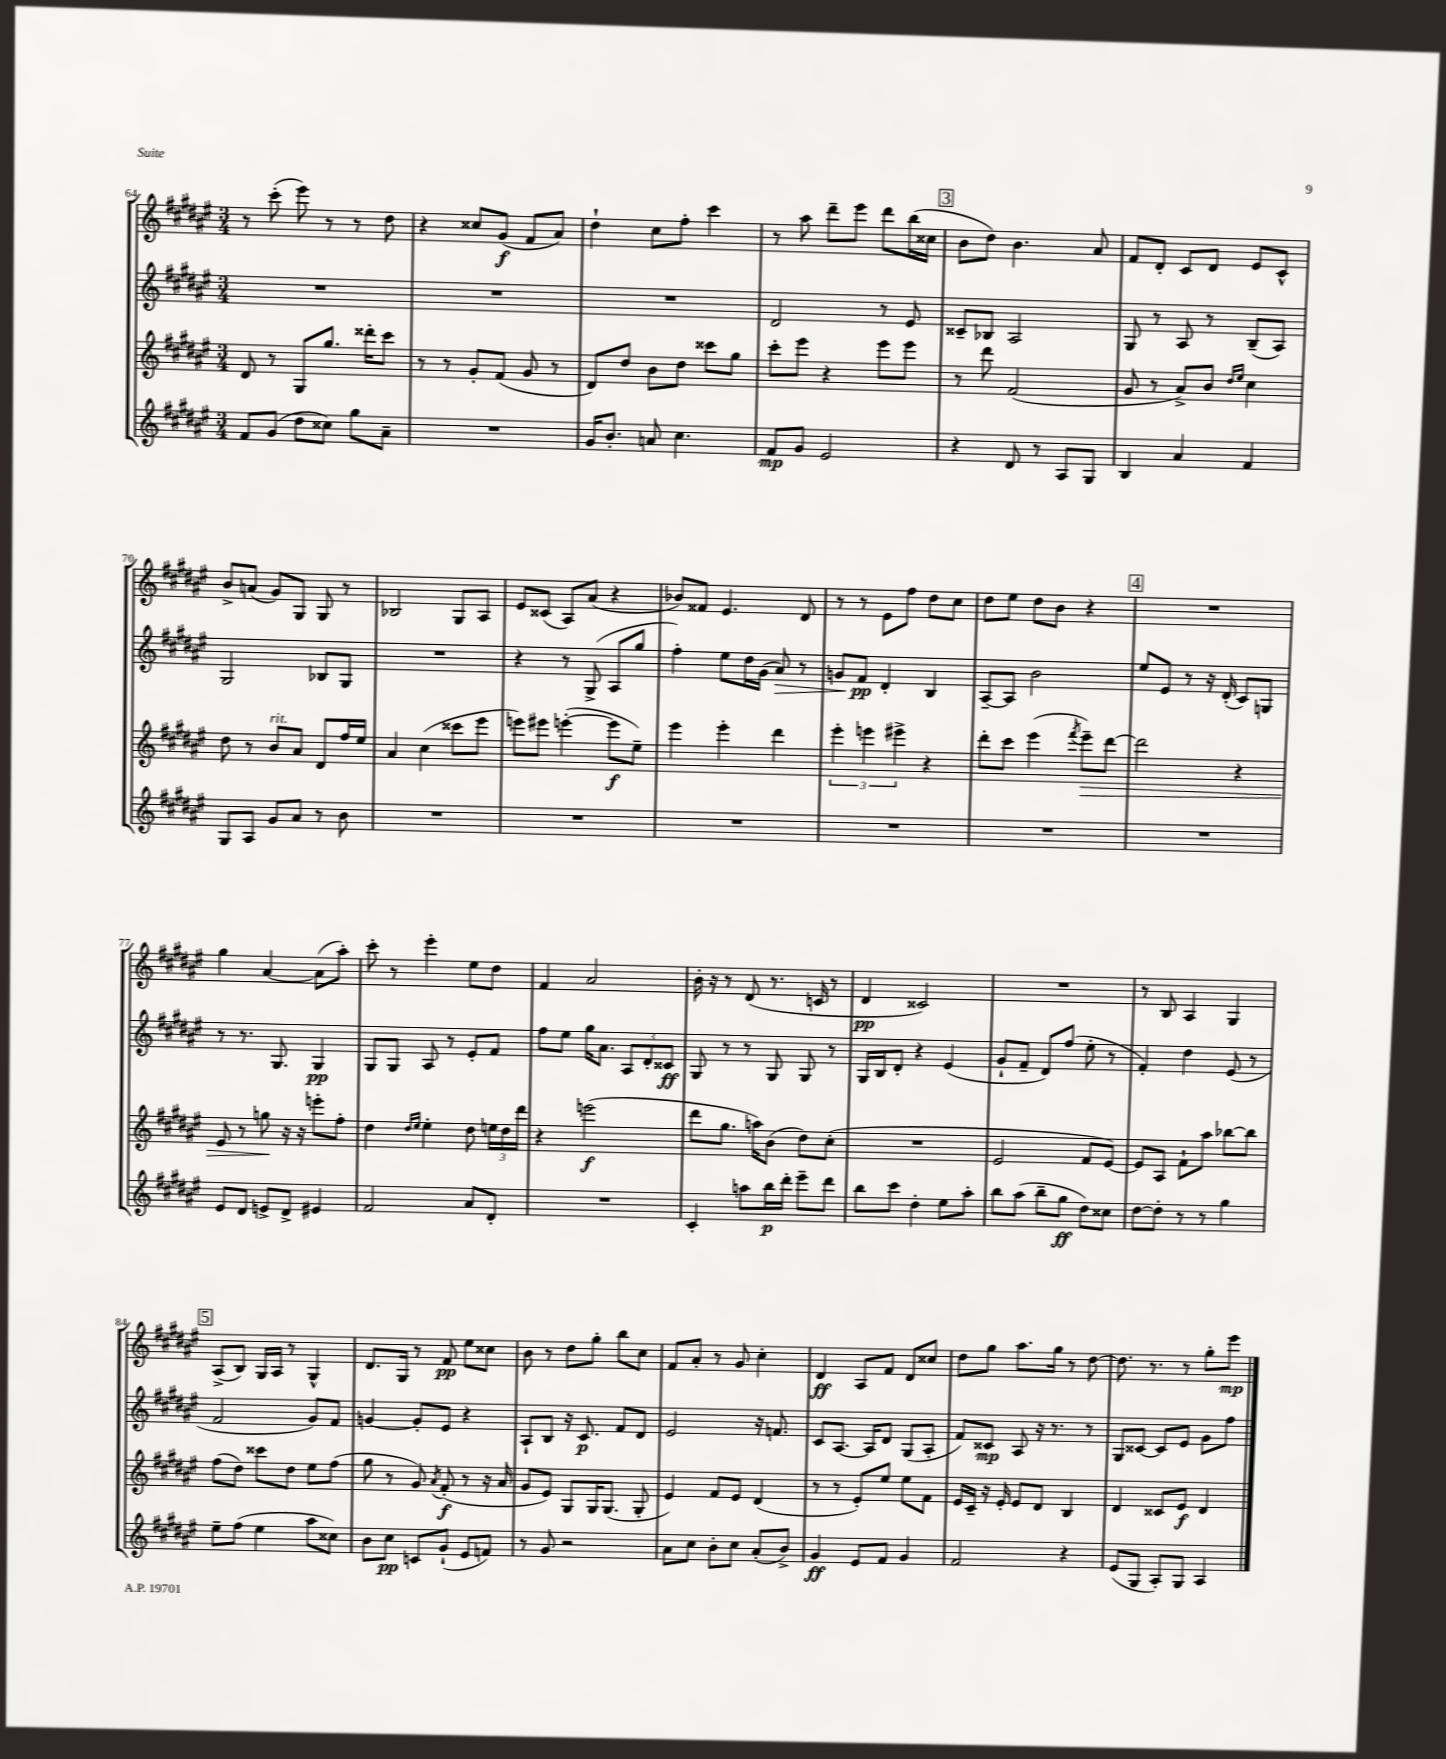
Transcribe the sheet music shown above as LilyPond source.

<<
\new StaffGroup <<
\new Staff = "s0" {
    \clef treble \key fis \major \numericTimeSignature \time 3/4
    \autoBeamOff r8 cis'''8-.( eis'''8) r8 r8 dis''8 |
    r4 cisis''8[ gis'8]\f( fis'8[ ais'8]) |
    dis''4-! cis''8[ fis''8]-. cis'''4 |
    r8 ais''8 dis'''8[-- eis'''8] dis'''8[ b''16( cisis''16] |
    \mark \markup { \box "3" } b'8[ dis''8]) b'4. ais'8 |
    fis'8[ dis'8]-. cis'8[ dis'8] eis'8[ cis'8]-^ |
    b'8[-> a'8]( gis'8[) gis8] gis8 r8 |
    bes2 gis8[ ais8] |
    eis'8[ cisis'8]( ais8[) ais'8]( r4 |
    bes'8[) fisis'8] eis'4. dis'8 |
    r8 r8 eis'8[ fis''8] dis''8[ cis''8] |
    dis''8[ eis''8] dis''8[ b'8] r4 |
    \mark \markup { \box "4" } R2. |
    gis''4 ais'4~ ais'8[( ais''8]-.) |
    cis'''8-. r8 eis'''4-. eis''8[ dis''8] |
    fis'4 ais'2 |
    b'16-. r16 r8 dis'8( r8. c'16 r8 |
    dis'4\pp cisis'2) |
    R2. |
    r8 b8 ais4 gis4 |
    \mark \markup { \box "5" } ais8[->( b8]) gis16[ ais16] r8 gis4-^ |
    dis'8.[ gis16] r8 fis'8\pp eis''8[ cisis''8] |
    b'8 r8 dis''8[ gis''8]-. b''8[ cis''8] |
    fis'8[ ais'8]-. r8 gis'8 cis''4-. |
    dis'4\ff ais8[ fis'8] dis'8[ cisis''8] |
    dis''8[ gis''8] ais''8.[ gis''16] r8 dis''8~ |
    dis''8. r8. r8 gis''8[-. eis'''8]\mp \bar "|." |
}
\new Staff = "s1" {
    \clef treble \key fis \major \numericTimeSignature \time 3/4
    \autoBeamOff R2. |
    R2. |
    R2. |
    dis'2 r8 eis'8 |
    \mark \markup { \box "3" } cisis'8[-- bes8] ais2 |
    gis8 r8 ais8 r8 b8[--( ais8]) |
    gis2 bes8[ gis8] |
    R2. |
    r4 r8 gis8->( ais8[ gis''8] |
    fis''4-.) eis''8[ dis''16 gis'16]( ais'8\>) r8 |
    g'8[ fis'8]\pp\! dis'4-. b4 |
    ais8[~-- ais8] b'2 |
    \mark \markup { \box "4" } eis''8[ eis'8] r8 r16 dis'16-.( cis'8[) g8] |
    r8 r8. gis8. gis4\pp |
    gis8[ gis8] ais8 r8 eis'8[-. fis'8] |
    fis''8[ eis''8] gis''16[ ais'8.] \tuplet 3/2 { ais8[ dis'8-. cisis'8]\ff } |
    gis8 r8 r8 gis8 gis8 r8 |
    gis16[ b16 dis'8]-. r4 eis'4( |
    gis'8[-! fis'8]-- dis'8[) fis''8]( eis''8-. r8 |
    fis'4-.) dis''4 eis'8( r8 |
    \mark \markup { \box "5" } fis'2 gis'8[) fis'8] |
    g'4~ g'8[-. eis'8] r4 |
    ais8[-! b8] r16 cis'8.\p fis'8[ dis'8] |
    eis'2 r16 f'8. |
    cis'8[ ais8.]~ ais16[ dis'8] gis8[( ais8]-. |
    fis'8[) cisis'8]\mp ais8 r16 r8. r8 |
    gis8[ cisis'8]~ cisis'8[ eis'8] gis'8[ fis''8] \bar "|." |
}
\new Staff = "s2" {
    \clef treble \key fis \major \numericTimeSignature \time 3/4
    \autoBeamOff dis'8 r8 gis8[ gis''8.] disis'''16[-. cis'''8] |
    r8 r8 gis'8[-. fis'8]( gis'8 r8 |
    dis'8[) dis''8] b'8[ dis''8] cisis'''8[ gis''8] |
    cis'''8[-. eis'''8] r4 eis'''8[ eis'''8] |
    \mark \markup { \box "3" } r8 dis'''8 fis'2( |
    gis'8 r8 ais'8[->) b'8] \grace { dis''16[ eis''16] } cis''4 |
    dis''8 r8 b'8[^\markup { \italic "rit." } ais'8] dis'8[ fis''16 eis''16] |
    ais'4 cis''4( cisis'''8[ eis'''8] |
    e'''8[) eis'''8] e'''4~-.( e'''8[\f eis''8]--) |
    eis'''4 eis'''4-. dis'''4 |
    \tuplet 3/2 { eis'''4-. e'''4 eis'''4-> } r4 |
    dis'''8[-. cis'''8] eis'''4( \acciaccatura { fis'''8 } eis'''8[--\>) dis'''8]~ |
    \mark \markup { \box "4" } dis'''2 r4 |
    eis'8 r8 g''8\! r16 r16 e'''8[-. fis''8]-. |
    dis''4 \grace { dis''16[ eis''16] } eis''4-. dis''8 \tuplet 3/2 { e''16[ dis''16 dis'''16] } |
    r4 e'''2\f( |
    dis'''8[ gis''8.] a''16[) b'8]( dis''8[) cis''8]-.( |
    R2. |
    eis'2 fis'8[ eis'8]~) |
    eis'8[ ais8] fis'8[-! ais''8] bes''8[~ bes''8] |
    \mark \markup { \box "5" } fis''8[( dis''8]) cisis'''8[ dis''8] eis''8[ fis''8]( |
    gis''8 r8 gis'8) \acciaccatura { ais'8 } fis'8-.\f( r8 r16 ais'16 |
    gis'8[ eis'8]) gis8[ gis16 gis8.]( gis8-. |
    eis'4) fis'8[ eis'8] dis'4( |
    r8 r8 eis'8[-.) eis''8] eis''8[ fis'8] |
    eis'16[ cis'16]-- r16 eis'16-. eis'8[ dis'8] b4 |
    dis'4 cisis'8[ eis'8]\f dis'4 \bar "|." |
}
\new Staff = "s3" {
    \clef treble \key fis \major \numericTimeSignature \time 3/4
    \autoBeamOff fis'8[ gis'8]( dis''8[ cisis''8]) gis''8[ ais'8]-- |
    R2. |
    gis'16[ b'8.]-. a'8 cis''4. |
    fis'8[\mp gis'8] eis'2 |
    \mark \markup { \box "3" } r4 dis'8 r8 ais8[ gis8] |
    b4 ais'4 fis'4 |
    gis8[ ais8] gis'8[ ais'8] r8 b'8 |
    R2. |
    R2. |
    R2. |
    R2. |
    R2. |
    \mark \markup { \box "4" } R2. |
    eis'8[ dis'8] e'8[-> dis'8]-> eis'4 |
    fis'2 ais'8[ dis'8]-. |
    R2. |
    cis'4-. a''8[ b''16\p dis'''16]-. eis'''8[-- dis'''8] |
    b''8[ cis'''8] dis''4-. eis''8[ ais''8]-. |
    b''8[ ais''8]( b''8[-- gis''8]\ff dis''8[) cisis''8] |
    dis''8[~ dis''8]-. r8 r8 gis''4 |
    \mark \markup { \box "5" } eis''8[-- fis''8]( eis''4 ais''8[ cisis''8]) |
    b'8[ cis''8]\pp c'8[ gis'8]-!( eis'8[ f'8]) |
    r8 gis'8 r2 |
    ais'8[ cis''8] b'8[-. cis''8] ais'8[-.( b'8]->) |
    gis'4\ff eis'8[ fis'8] gis'4 |
    fis'2 r4 |
    eis'8[( gis8] ais8[-.) gis8] ais4 \bar "|." |
}
>>
>>
\layout { \context { \Score currentBarNumber = #64 } }
